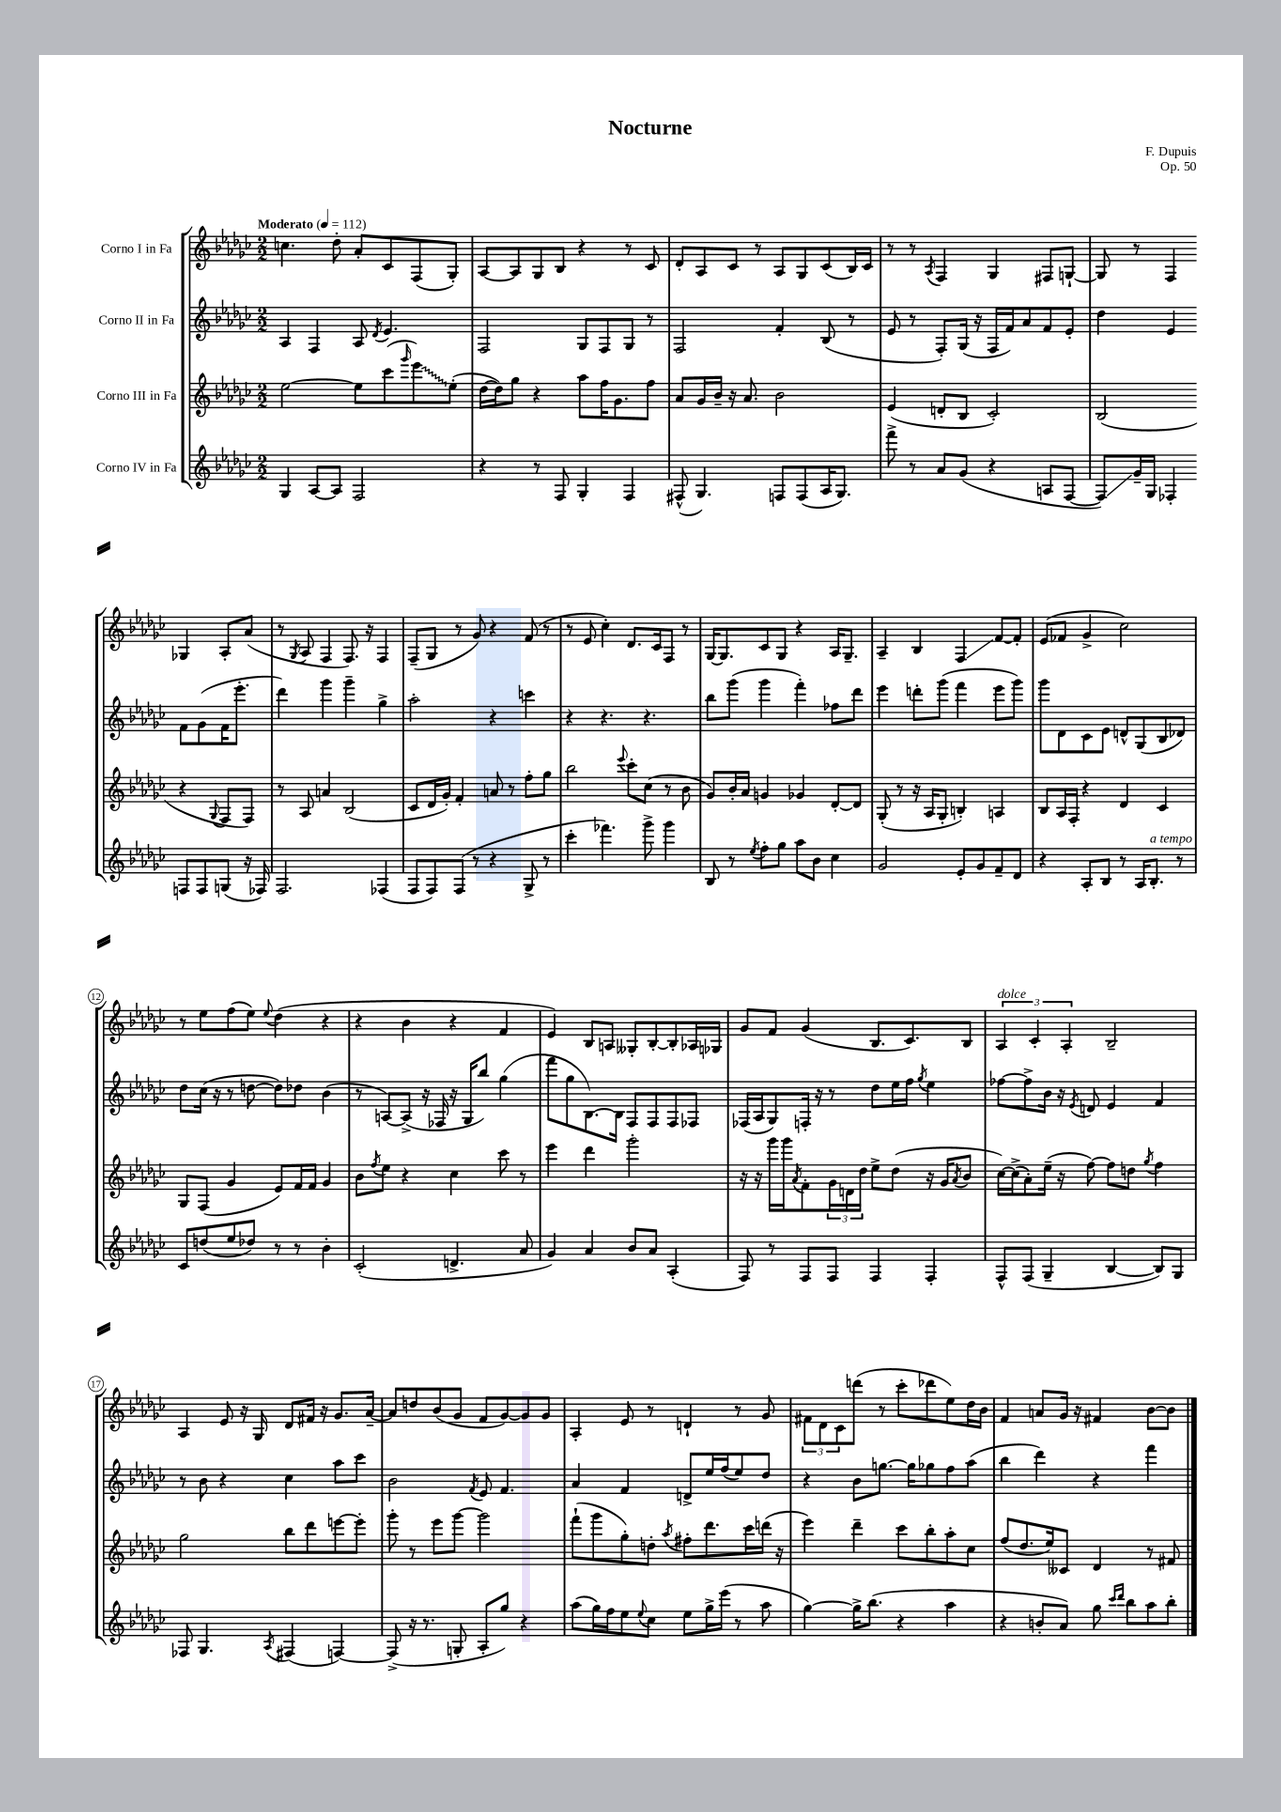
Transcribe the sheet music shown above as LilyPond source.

\header { title = "Nocturne" composer = "F. Dupuis" opus = "Op. 50" }
<<
\new StaffGroup <<
\new Staff = "s0" \with { instrumentName = "Corno I in Fa" } {
    \clef treble \key ges \major \numericTimeSignature \time 2/2 \tempo "Moderato" 4 = 112
    c''4. des''8-. aes'8-. ces'8 f8( ges8-.) |
    aes8~ aes8 ges8 bes8 r4 r8 ces'8 |
    des'8-. aes8 ces'8 r8 aes8 ges8 ces'8( bes16) ces'16 |
    r8 r8 \acciaccatura { aes8 } f4 ges4 fis8 g8~-! |
    g8 r8 f4 ges4 aes8-. aes'8( |
    r8 \acciaccatura { ges8 } aes8 f4 f8.) r16 f4 |
    f8--( ges8 r8 ges'8) r4 f'8( r8 |
    r8 ees'8 ces''4-.) des'8. ces'16 f8 r8 |
    ges16~ ges8. ces'8 ges8 r4 aes16 ges8.-- |
    aes4-- bes4 f4\glissando f'8~ f'8-. |
    ees'8( fes'8 ges'4-> ces''2) |
    r8 ees''8 f''8( ees''8) \appoggiatura { ees''8 } des''4( r4 |
    r4 bes'4 r4 f'4 |
    ees'4) bes8 a8 geses8-. bes8~-. bes8-. aes16 ges16 |
    ges'8 f'8 ges'4( bes8. ces'8.) bes8 |
    \tuplet 3/2 { aes4^\markup { \italic "dolce" } ces'4-. aes4-. } bes2-- |
    aes4 ees'8 r16 ges16 des'8 fis'16 r16 ges'8. aes'16~-- |
    aes'8 d''8 bes'8( ges'8 f'8 ges'8~) ges'8 ges'8 |
    aes4-. ees'8 r8 d'4-! r8 ges'8 |
    \tuplet 3/2 { fis'8 des'8 ces'8 } d'''8( r8 ces'''8-. des'''8 ees''8) des''16 bes'16 |
    f'4 a'8 ges'16 r16 fis'4 bes'8~ bes'8 \bar "|." |
}
\new Staff = "s1" \with { instrumentName = "Corno II in Fa" } {
    \clef treble \key ges \major \numericTimeSignature \time 2/2
    aes4 f4 aes8 \acciaccatura { des'8 } ees'4. |
    f2 ges8 f8 ges8 r8 |
    f2 f'4-. bes8( r8 |
    ees'8 r8 f8-.) ges16( r16 f16 f'16) aes'8 f'8 ees'8-. |
    des''4 ees'4 f'8 ges'8( f'16 ees'''8.-. |
    des'''4) ges'''4 ges'''4-- ges''4-> |
    aes''2-. r4 c'''4 |
    r4 r4. r4. |
    bes''8 ges'''8( ges'''4 f'''4-.) fes''8 des'''8 |
    ees'''4 d'''8-. ges'''8( f'''4 ees'''8 ges'''8) |
    ges'''8 des'8 ces'8 ees'8 d'8-^ ges8( bes8 des'8) |
    des''8 ces''16( r16 r8 d''8~ d''8) des''8 bes'4( |
    r8 a8~) a8->( r16 fes16 r16 ges16 bes''8) ges''4( |
    f'''8 ges''8 bes8.~) bes16 f8 f8 f8 fes8 |
    fes16( aes16 ges8) f16-. r16 r8 des''8 ees''16 f''16 \acciaccatura { ges''8 } ees''4 |
    fes''8~ fes''8-> bes'16 r16 \acciaccatura { ees'8 } d'8 ees'4 f'4 |
    r8 bes'8 r4 ces''4 aes''8 ces'''8 |
    bes'2 \acciaccatura { f'8 } ees'8 f'4. |
    aes'4 f'4 d'8-> ees''16 f''16( ees''8) des''8 |
    r4 bes'8 g''8.~ g''16 ges''8 f''8 aes''8( |
    bes''4 des'''4) r4 f'''4 \bar "|." |
}
\new Staff = "s2" \with { instrumentName = "Corno III in Fa" } {
    \clef treble \key ges \major \numericTimeSignature \time 2/2
    ees''2~ ees''8 ces'''8( \grace { ges'''16 } \once \override Glissando.style = #'zigzag ees'''8\glissando) ees''8-.( |
    des''16~ des''16) ges''8 r4 aes''8 f''16 ges'8. f''8 |
    aes'8 ges'16 bes'16-- r16 aes'8. bes'2 |
    ees'4( d'8-. bes8 ces'2-.) |
    bes2( r4 \appoggiatura { ges8 } f8 f8) |
    r8 aes8 a'4 bes2( |
    ces'8 des'16 ges'16-.) f'4-. a'8 r8 f''8-. ges''8 |
    bes''2 \appoggiatura { ees'''8 } ces'''8-. ces''8( r8 bes'8 |
    ges'8) bes'16-. aes'16 g'4 ges'4 des'8~-. des'8 |
    ges8-.( r8 r16 aes16 ges8-. b4-.) a4 |
    bes8 aes16 f16-. r4 des'4 ces'4 |
    ges8 f8( ges'4 ees'8) f'16 f'16 ges'4 |
    bes'8 \acciaccatura { f''8 } ees''8 r4 ces''4 ces'''8 r8 |
    ees'''4 des'''4 ges'''2-. |
    r16 r16 ges'''16 ges'''16 \acciaccatura { aes'8 } f'8-. \tuplet 3/2 { ges'16 d'16 des''16 } ees''8-> des''8( r16 ges'16 \acciaccatura { aes'8 } bes'8 |
    ces''16~) ces''16->( aes'8-.) ees''16--( r16 f''8~) f''8 d''8 \acciaccatura { ges''8 } f''4 |
    ges''2 bes''8 des'''8 e'''8~ e'''8-. |
    ges'''8-. r8 ees'''8 ges'''8~ ges'''2 |
    f'''8-!( ges'''8 ges''8-.) d''8-. \acciaccatura { aes''8 } fis''8-. des'''8. ces'''16 d'''16( r16 |
    ees'''4) des'''4-- ces'''8 bes''8-. aes''8-. ces''8 |
    f''8( des''8. ees''16) ceses'8 des'4 r8 fis'8 \bar "|." |
}
\new Staff = "s3" \with { instrumentName = "Corno IV in Fa" } {
    \clef treble \key ges \major \numericTimeSignature \time 2/2
    ges4 aes8~ aes8 f2 |
    r4 r8 f8 ges4-. f4 |
    fis8-^( ges4.) f8 f8( aes16 ges8.) |
    f'''8-> r8 aes'8 ges'8( r4 a8 f8~ |
    f8\glissando) ges'16-- ges16 fes4-. f8 f8 g8( r16 fes16) |
    f2. fes4( |
    f8 f8) f8( r8 r4 ges8-> r8 |
    ces'''4-. fes'''4.) ges'''8-> ges'''4 |
    bes8 r8 \acciaccatura { ees''8 } f''8-. ges''8 aes''8 bes'8 ces''4 |
    ges'2 ees'8-. ges'8 f'8-- des'8 |
    r4 aes8-. bes8 r8 aes16 bes8.-.^\markup { \italic "a tempo" } r8 |
    ces'8 d''8( ees''8 des''8) r8 r8 bes'4-. |
    ces'2-.( d'4.-> aes'8 |
    ges'4) aes'4 bes'8 aes'8 aes4-.( |
    f8) r8 f8 f8 f4 f4-. |
    f8-^ f8( ges4-- bes4~ bes8) ges8 |
    fes8 ges4. \acciaccatura { aes8 } fis4( f4~) |
    f8->( r16 r8. g8-. aes8-. ges''8) r4 |
    aes''8( ges''16) f''16 ees''8 \appoggiatura { ees''8 } ces''8 ees''8 ges''16-> ees'''16( r8 aes''8 |
    ges''4~) ges''16-> bes''8.( r4 aes''4 |
    r4 b'8-. aes'8) ges''8 \grace { ces'''16 des'''16 } bes''8 aes''8 bes''8-. \bar "|." |
}
>>
>>
\layout { \context { \Score \override BarNumber.stencil = #(make-stencil-circler 0.1 0.3 ly:text-interface::print) } }
